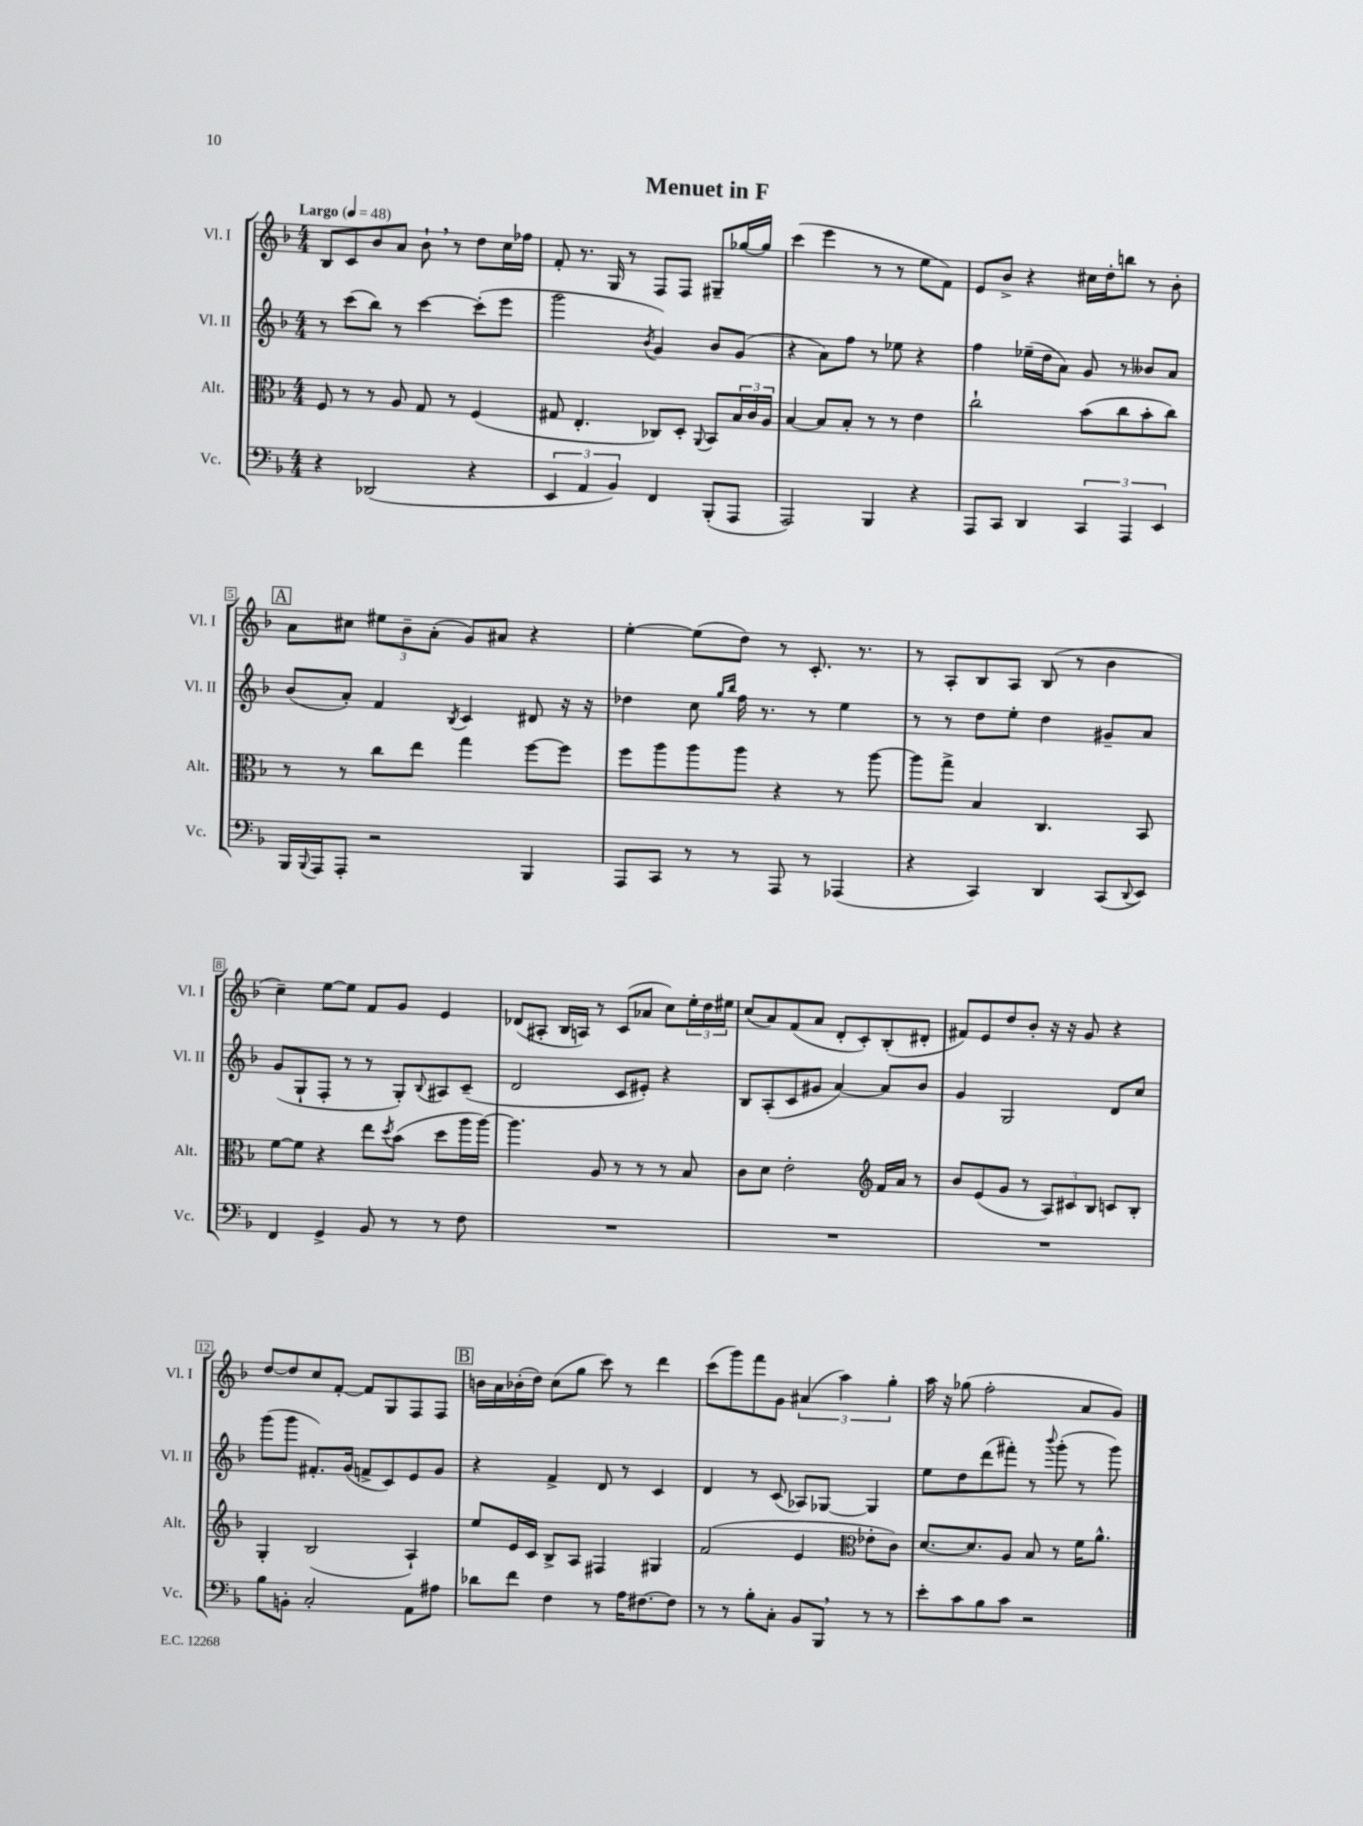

**kern	**kern	**kern	**kern
*part4	*part3	*part2	*part1
*staff4	*staff3	*staff2	*staff1
*I"Vc.	*I"Alt.	*I"Vl. II	*I"Vl. I
*I'Vc.	*I'Alt.	*I'Vl. II	*I'Vl. I
*clefF4	*clefC3	*clefG2	*clefG2
*k[b-]	*k[b-]	*k[b-]	*k[b-]
*M4/4	*M4/4	*M4/4	*M4/4
*MM48	*MM48	*MM48	*MM48
=1	=1	=1	=1
!	!	!	!LO:TX:a:B:t=Largo
4r	8F/	8r	8B-/L
.	8r	(8ccc\L	8c/
(2DD-X/	8r	8bb-\J)	8b-/
.	8A/	8r	8a/J
.	8G/	[4ccc\	8b-`,\
.	8r	.	8r
4r	(4F/	(8ccc'\L]	8dd\L
.	.	8eee\J	16cc\L
.	.	.	16ff-X\JJ
=2	=2	=2	=2
6EE/	8G#X/	2ggg\	8f'/
.	4.E'/	.	8.r
6AA/	.	.	.
.	.	.	16G/
6BB-/)	.	.	.
.	.	.	8r
.	.	8qb-/	.
4FF/	8C-X/L)	4g/)	8F/L
.	8D'/J	.	8F/J
.	8qqAA/	.	.
(8BBB-'/L	8BB-/L	8b-/L	8G#X~/L
8AAA/J	24B-/L	(8g/J	[16gg-X/L
.	24c/	.	.
.	.	.	16gg-/JJ]
.	24A/JJ	.	.
=3	=3	=3	=3
2AAA/)	[4B-/	4r	(4ccc\
.	8B-/L]	8a\L)	4eee\
.	8B-'/J	8ff\J	.
4BBB-/	8r	8r	8r
.	8r	8ee-X\	8r
4r	4e\	4r	8ee\L
.	.	.	8f\J)
=4	=4	=4	=4
8AAA/L	2cc`\	4ff\	8e/L
8CC/J	.	.	8b-^/J
4DD/	.	(16ee-X~\LL	4r
.	.	16dd\J	.
.	.	8a\J)	.
6CC/	(8b-\L	8g/	16cc#X\LL
.	.	.	16dd'\J
.	8cc\	8r	8bbn\J
6AAA/	.	.	.
.	8b-'\	8b--X/L	8r
6EE/	.	.	.
.	8cc\J)	8a/J	8b-'\
!!LO:LB:g=z
!!LO:REH:place=s1:t=A
=5	=5	=5	=5
16BBB-/LL	8r	(8b-/L	8a\L
8qqBBB-/	.	.	.
16AAA/J	.	.	.
8AAA'/J	8r	8a'/J)	8cc#X\J
2r	8cc\L	4f/	12ee#X\L
.	.	.	12b-~\
.	8ee\J	.	.
.	.	.	(12a'\J
.	.	8qB-/	.
.	4gg\	4c/	8g/L)
.	.	.	8a#X/J
4BBB-/	[8ff\L	8d#X/	4r
.	8ff\J]	16r	.
.	.	16r	.
=6	=6	=6	=6
8AAA/L	8ff\L	4dd-X\	[4ee'\
8CC/J	8aa\	.	.
8r	8aa\	8cc\	(8ee\L]
.	.	16qqgg/LL	.
.	.	16qqbb-/JJ	.
8r	8aa\J	16ff\	8dd\J)
.	.	8.r	.
8AAA/	4r	.	8r
8r	.	8r	8.c'/
(4AAA-X/	8r	4ee\	.
.	.	.	8.r
.	[8aa\	.	.
=7	=7	=7	=7
4r	8aa\L]	8r	8r
.	8gg^\J	8r	8A'/L
4CC/)	4B-/	8dd\L	8B-/
.	.	8ee'\J	8A/J
4DD/	4.C/	4dd\	(8B-/
.	.	.	8r
(8CC/L	.	8g#X~/L	4b-\
8qqDD/	.	.	.
8EE/J)	8BB-/	8a/J	.
!!LO:LB:g=z
=8	=8	=8	=8
4FF/	[8f\L	(8g/L	4cc~\)
.	8f\J]	8G`/	.
4GG^/	4r	8F'/J	[8ee\L
.	.	8r	8ee\J]
8BB-/	8ee\L	8r	8f/L
.	8qdd/	.	.
8r	(8b-\J	8G'/L)	8g/J
.	.	8qqB-/	.
8r	8dd\L	8A#X/	4e/
8F\	16aa\L	(8c~/J	.
.	[16aa\JJ)	.	.
=9	=9	=9	=9
1r	4.aa\]	2d/	(8d-X/L
.	.	.	8A#X'/J
.	.	.	16B-/LL
.	.	.	16An/JJ)
.	8A/	.	8r
.	8r	8c/L	(8c/L
.	8r	8e#X'/J)	8a-X/J
.	8r	4r	8cc\L)
.	8B-/	.	24ee'\L
.	.	.	24dd\
.	.	.	24ee#X\JJ
=10	=10	=10	=10
1r	8c\L	8B-/L	(8cc/L
.	8d\J	(8A'/	8a/)
.	2e'\	8c/	(8f/
.	.	8g#X/J	8a/J
.	.	[4a/)	8d'/L
.	.	.	8c'/)
*	*clefG2	*	*
.	16f/LL	8a/L]	(8B-'/
.	16a/JJ	.	.
.	8r	8b-/J	8d#X'/J
=11	=11	=11	=11
1r	8b-/L	4g/	8f#X/L)
.	(8e/	.	8e/
.	8g/J	2G/	8dd/
.	8r	.	8b-'/J
.	12A/L)	.	16r
.	.	.	16r
.	12c#X/	.	.
.	.	.	8g/
.	12B-/J	.	.
.	8cn/L	8d/L	4r
.	8B-'/J	8cc/J	.
!!LO:LB:g=z
=12	=12	=12	=12
8B-\L	4G'/	(8ggg\L	[8dd/L
8BBn'\J	.	8ggg\J	8dd/]
2C'/	(2B-/	8.f#X'/L)	8cc/
.	.	.	[8f'/J
.	.	(16g/Jk	.
.	.	8fn^/L	8f/L]
.	.	8c/)	8G/
8AA\L	4A`/)	8e/	8F/
8A#X\J	.	8g/J	8F/J
!!LO:REH:place=s1:t=B
=13	=13	=13	=13
8d-X\L	8ee/L	4r	16bn\LL
.	.	.	16a\
8f\J	16e/L	.	(16b-X'\
.	16c/JJ	.	16dd\JJ)
4F\	8B-^/L	4f^/	(8cc\L
.	8A/J	.	8gg\J
8r	4F#X/	8d/	8ccc\)
16A\KL	.	8r	8r
[8.F#X\	.	.	.
.	4G#X/	4c/	4ddd\
8F#\J]	.	.	.
=14	=14	=14	=14
8r	(2f/	4d/	(8ccc\L
8r	.	.	8ggg\)
8B-'\L	.	8r	8fff\
8C'\J	.	(8c/	8g\J
8BB-/L	4e/	8A-X/L)	(6a#X/
8BBB-,/J	.	[8G-X/J	.
.	.	.	6aa\)
*	*clefC3	*	*
8r	8e-X'\L	4G-/]	.
.	.	.	6gg'\
8r	8c\J)	.	.
=15	=15	=15	=15
8e'\L	[8.d/L	8ee\L	16aa\
.	.	.	16r
8c\	.	8dd\	(8gg-X\
.	8.d/]	.	.
8B-\	.	(8ddd\	2ff'\
8c\J	8A/J	8fff#X'\J)	.
2r	8B-/	8r	.
.	.	8qqbbb-/	.
.	8r	(8ggg'\	.
.	16f\KL	8r	8a/L
.	8.a^^\J	.	.
.	.	8ggg\)	8g/J)
==	==	==	==
*-	*-	*-	*-
